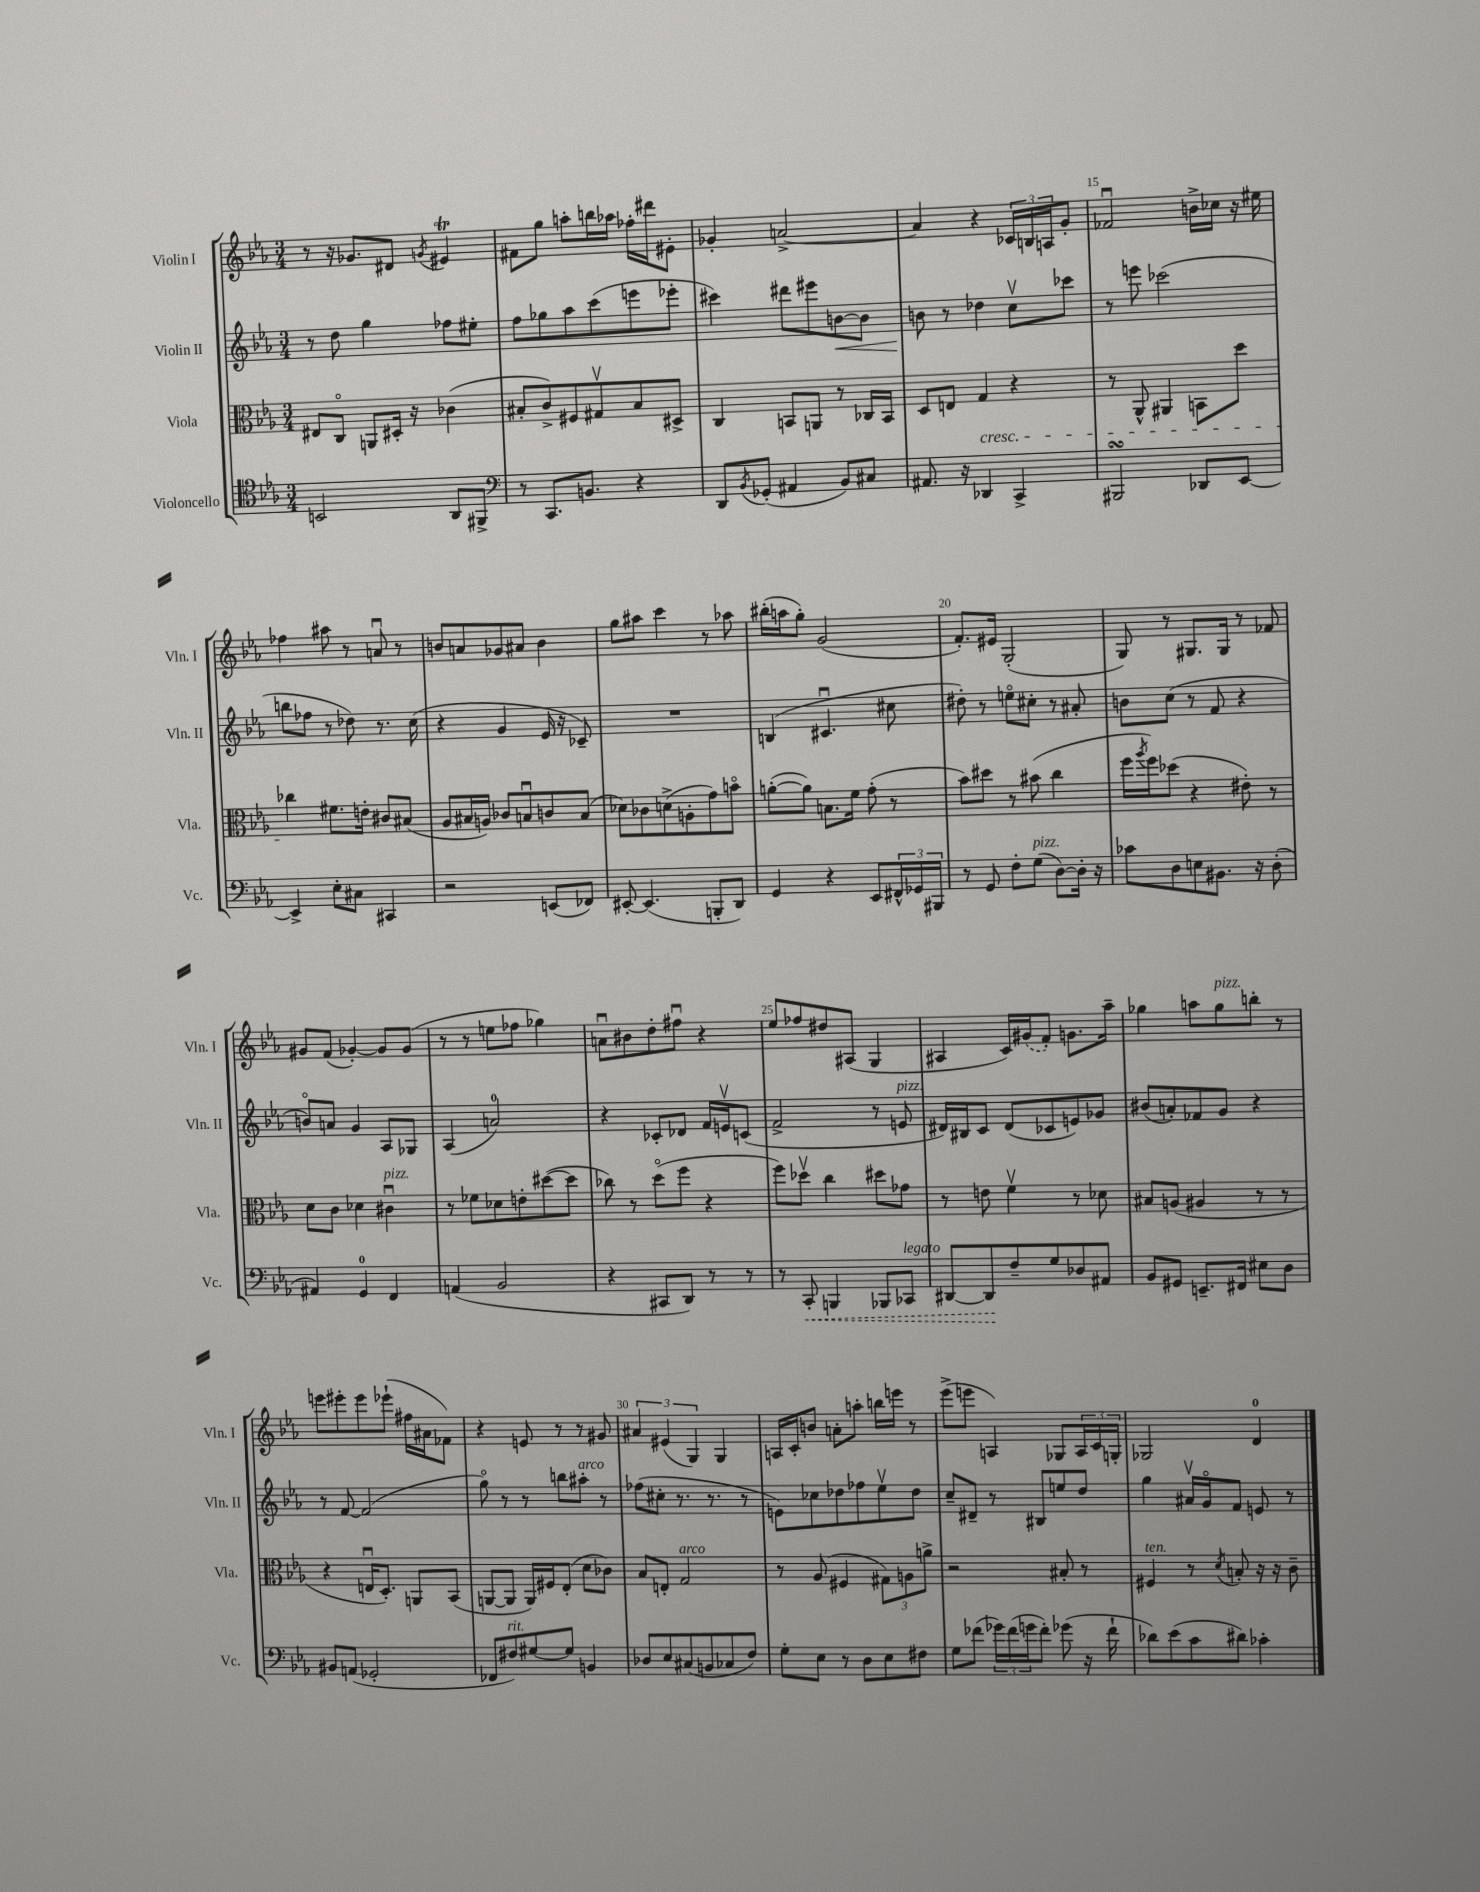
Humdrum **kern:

**kern	**kern	**kern	**kern
*staff4	*staff3	*staff2	*staff1
*clefC4	*clefC3	*clefG2	*clefG2
*k[b-e-a-]	*k[b-e-a-]	*k[b-e-a-]	*k[b-e-a-]
*M3/4	*M3/4	*M3/4	*M3/4
2BB	8E#	8r	8r
.	8Co	8dd	16r
.	.	.	8.g-
.	8AA	4gg	.
.	16D#'	.	8d#
.	16r	.	.
.	.	.	8qg
8AA-	(4c-	8ff-	4e#
8FF#^	.	8ee#'	.
=	=	=	=
*clefF4	*	*	*
8r	8B#'	8ff	8f#
8.CC	8c^)	8gg-	8gg
.	8F#	8aa-	8aa'
8.BB	.	.	.
.	8G#v	(8ccc	16bb
.	.	.	16aa-
4r	8B#	8eee	16ff-'
.	.	.	16ddd#
.	8D#^	8eee-'	8e#'
=	=	=	=
8DD	4C	4ccc#)	4g-'
8qBB-	.	.	.
(8GG-'	.	.	.
4AA#	8BB	8ddd#	[2a^
.	8AA	8eee#	.
8BB-)	8r	[8b	.
8C#	16C-	8b]	.
.	16BB	.	.
=	=	=	=
8.AA#	8D	8b	4a]
.	8E	8r	.
16r	.	.	.
4DD-	4G	4dd-	4r
4CC^	4r	8ccv	24c-
.	.	.	24B
.	.	.	24A
.	.	8ccc-	8g'
=	=	=	=
2BBB#	8r	8r	2f-u
.	8AA-^^	8eee	.
.	4AA#	(2ccc-	.
8DD-	8BB	.	16b^
.	.	.	16cc-
[8EE-	8dd	.	16r
.	.	.	16ee#
=	=	=	=
4EE-^]	4cc-	8bb	4ff-
.	.	8ff-	.
8E-'	8.f#	8r	8aa#
8C#	.	8dd-)	8r
.	16e'	.	.
4CC#	8c#	8.r	8au
.	(8B#	.	8r
.	.	(16cc	.
=	=	=	=
2r	8A-	4r	8b
.	16B#	.	8a
.	16A)	.	.
.	8c-	4g	8g-
.	8Bu	.	8a#
(8EE	8c	16e-	4b
.	.	16r	.
8FF-)	(8B	8c-~)	.
=	=	=	=
[8EE#'	8d-)	2.r	8gg
(4.EE#]	8c-	.	8aa#
.	(8d^	.	4ccc
.	8A'	.	.
8BBB'	8g)	.	8r
8DD)	8bo	.	8aa-
=	=	=	=
4GG	([8a'	(4B	(16bb#'
.	.	.	16aa
.	8a])	.	8gg')
4r	8.B	4.c#u	(2g
.	16f	.	.
8EE-	(8g'	.	.
24FF#^^	8r	8cc#	.
24GG-	.	.	.
24BBB#	.	.	.
=	=	=	=
8r	8b-)	8dd#')	8.f')
8GG	8dd#	8r	.
.	.	.	16e#
8F'	8r	8eeo	(2G'
(8G	(8b#	8cc#'	.
[8D)	4cc	8r	.
16D']	.	8a#'	.
16r	.	.	.
=	=	=	=
8c-	16ff	8b	8G)
.	8qaa-	.	.
.	16ff)	.	.
8D	(8dd-	(8cc	8r
8E	4r	8r	8.G#
8.BB#	.	8f	.
.	.	.	16G#
.	8e#')	4r	8r
16r	.	.	.
(8D'	8r	.	8f-
=	=	=	=
4AA#)	8d	8bo)	8g#
.	8c	8a	(8f
4GG	4d-	4g	[4g-')
4FF	4c#u	8A-	8g-]
.	.	8G-	(8g-
=	=	=	=
(4AA	8r	(4A-	8r
.	8f-	.	8r
2BB-	8d-	2a)	8ee
.	8e'	.	8ff-
.	([8dd#	.	4gg-)
.	8dd#]	.	.
=	=	=	=
4r	8cc-)	4r	8au
.	8r	.	8b#
8CC#	(8ddo	8c-'	8dd'
8DD)	8ff	8d-	8ff#u
8r	4r	16f	4r
.	.	16ev	.
8r	.	(8c	.
=	=	=	=
8r	8ff)	2f^	8ee-
8CC'	8dd-v	.	8ff-
4BBB	4cc	.	8dd#
.	.	.	(8A#
8BBB-	8dd#	8r	4G
8CC-	8g-	8e	.
=	=	=	=
[8DD#	8r	16d#)	4A#
.	.	16B#	.
8DD#]	8e	8c	.
8F~	4fv	(8d#	16c)
.	.	.	(16g#
8G	.	8c-	8f')
8D-	8r	8e)	8.g
8AA#	8d-	8g-	.
.	.	.	16aa-~
=	=	=	=
8BB-	8B#	(8b#	4gg-
8GG#	(8A	8a')	.
8.EE~	4A#	8f-	8aa
.	.	8g	8gg-
16FF#	.	.	.
8E#	8r	4r	8bb'
8D	8r	.	8r
=	=	=	=
8BB#	4r	8r	8eee
(8AA	.	[8f	8eee#'
2GG-'	16Eu	(2f]	8eee#
.	8.D')	.	.
.	.	.	(8eee-`
.	8AA	.	16ff#
.	.	.	16a#
.	(8BB-	.	8f-)
=	=	=	=
8FF-	[8AA	8ggo)	4r
8F#)	8AA]	8r	.
[8G#	16AA)	8r	8e
.	16F#	.	.
8G#]	(8E-'	8bb	8r
4BB	8d	8aa#'	8r
.	8c-)	8r	8g#
=	=	=	=
8D-	8B-	(8ff-	6a#
8E-	8E'	8cc#'	.
.	.	.	(6e#
(8C#	2G	8.r	.
.	.	.	6G)
8BB	.	.	.
.	.	8.r	.
8C-	.	.	4G
8F)	.	8r	.
=	=	=	=
8G'	8r	8e)	16A
.	.	.	16c'
8E-	(8A-	8cc-	8b
8r	4F#	8dd-	8a'
8D	.	8ff-	8aa'
8E-	12G#)	8ee-v	16bb
.	.	.	16eee
.	12A	.	.
8F#	.	8dd-	8r
.	12a^	.	.
=	=	=	=
8G	2r	8cc~	(8eee-^
(8f-	.	8d#~	8eee
24g-)	.	8r	4A)
(24f-	.	.	.
24g	.	.	.
8f-')	.	8B#	.
(8g-	8B#'	8ee	8G-
16r	8r	8dd	24A
.	.	.	24c
16f-`	.	.	.
.	.	.	24G'
=	=	=	=
8d-)	4F#	4gg	2G-
(8e-	.	.	.
8c	8r	16a#v	.
.	.	16go	.
.	8qd	.	.
8d#)	8B'	8f	.
4c-'	16r	8e	4d
.	16r	.	.
.	8c~	8r	.
==	==	==	==
*-	*-	*-	*-
